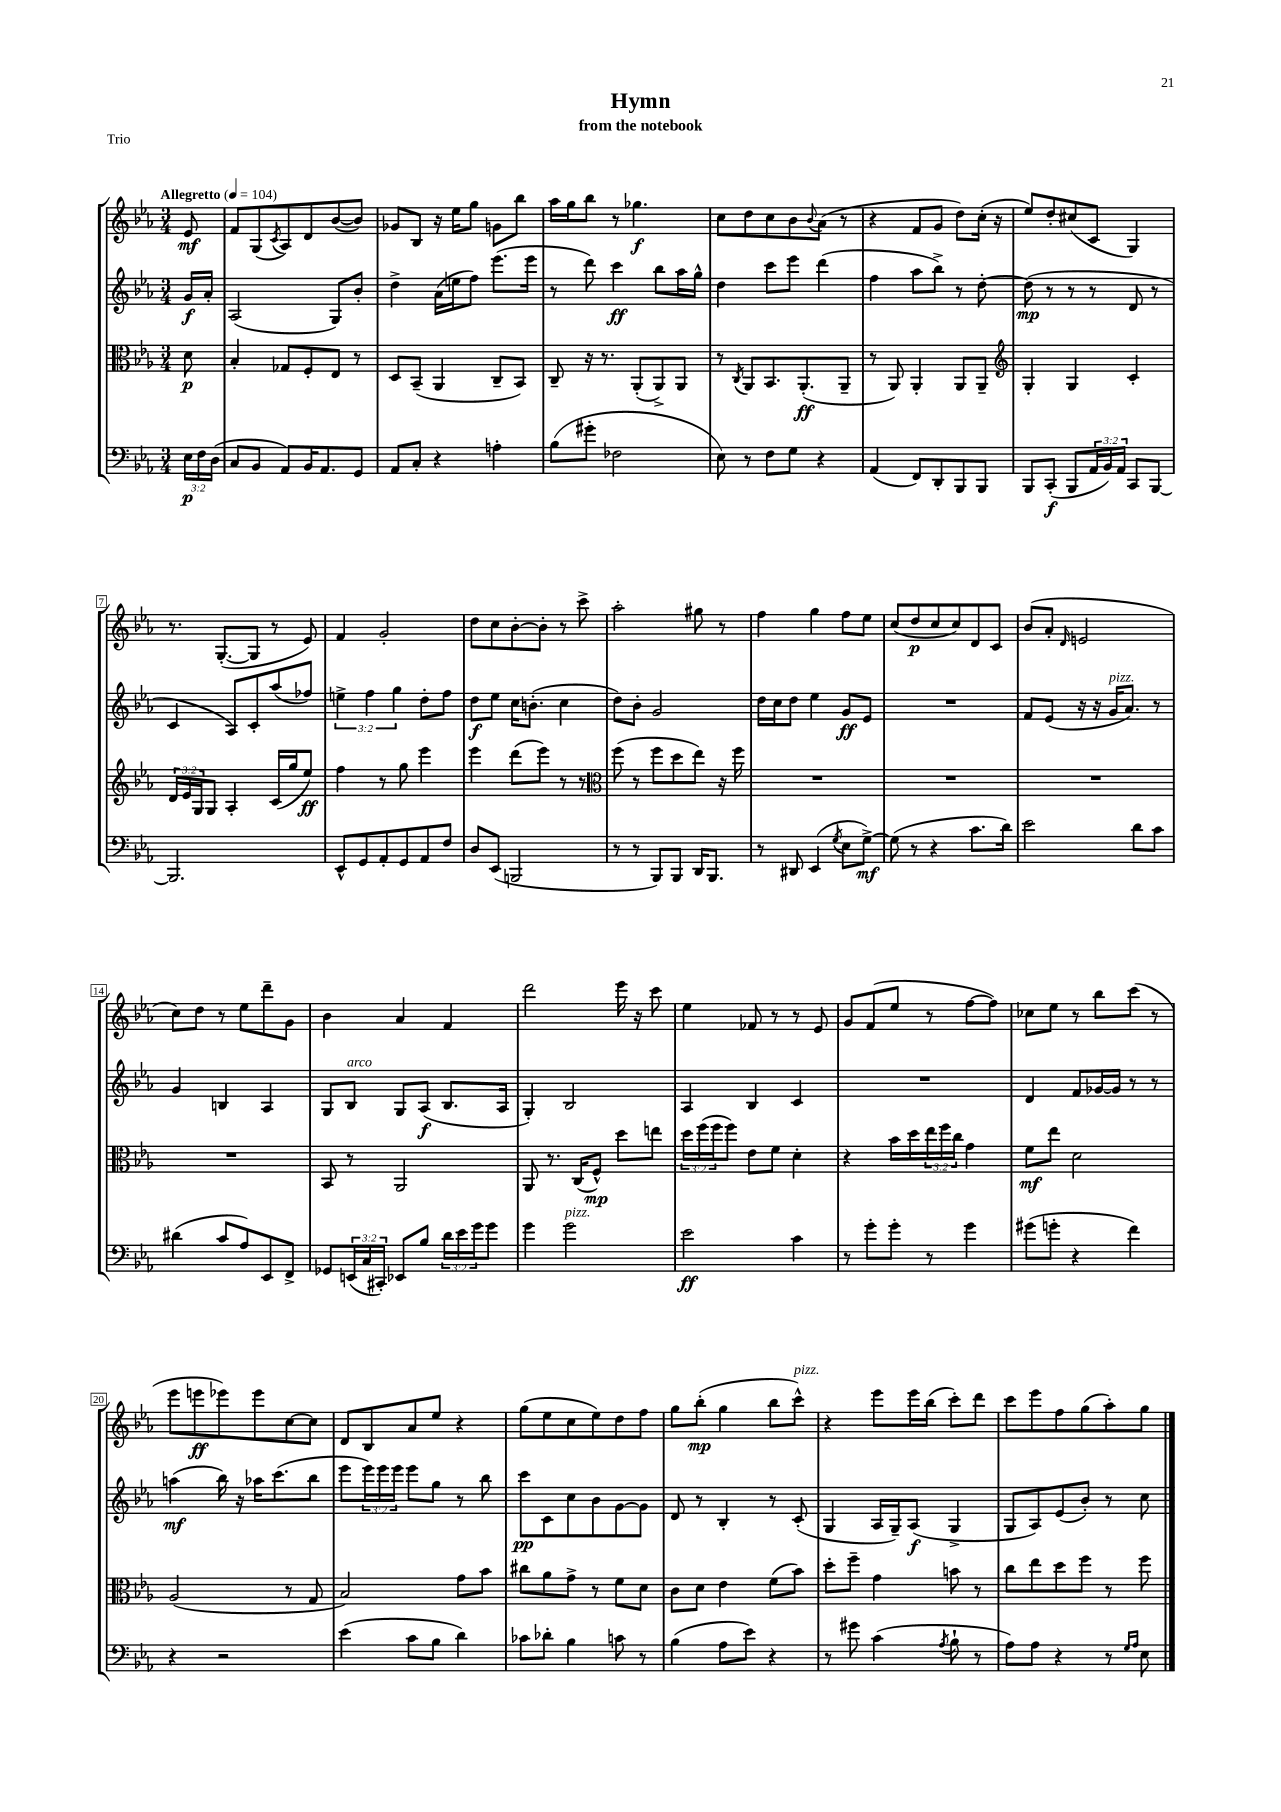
\header { title = "Hymn" subtitle = "from the notebook" piece = "Trio" }
<<
\new StaffGroup <<
\new Staff = "s0" {
    \clef treble \key ees \major \numericTimeSignature \time 3/4 \partial 8 \tempo "Allegretto" 4 = 104
    ees'8\mf |
    f'8 g8( \acciaccatura { c'8 } aes8) d'8 bes'8~( bes'8) |
    ges'8 bes8 r16 ees''16 g''8 g'8 bes''8 |
    aes''16 g''16 bes''8 r8 ges''4.\f |
    c''8 d''8 c''8 bes'8 \appoggiatura { bes'8 } aes'8( r8 |
    r4 f'8 g'8 d''8) c''16-.( r16 |
    ees''8) d''8-. cis''8( c'8 g4) |
    r8. g8.~-.( g8 r8 ees'8) |
    f'4 g'2-. |
    d''8 c''8 bes'8~-. bes'8-. r8 c'''8-> |
    aes''2-. gis''8 r8 |
    f''4 g''4 f''8 ees''8 |
    c''8( d''8\p c''8 c''8) d'8 c'8 |
    bes'8( aes'8-. \grace { d'16 } e'2 |
    c''8) d''8 r8 ees''8 d'''8-- g'8 |
    bes'4 aes'4 f'4 |
    d'''2 ees'''16 r16 c'''8 |
    ees''4 fes'8 r8 r8 ees'8 |
    g'8 f'8( ees''8 r8 f''8~ f''8) |
    ces''8 ees''8 r8 bes''8 c'''8( r8 |
    ees'''8 e'''8\ff ees'''8) ees'''8 c''8~ c''8 |
    d'8 bes8 aes'8 ees''8 r4 |
    g''8( ees''8 c''8 ees''8) d''8 f''8 |
    g''8 bes''8-.\mp( g''4 bes''8 c'''8-^^\markup { \italic "pizz." }) |
    r4 ees'''8 ees'''16 bes''16( c'''8-.) d'''8 |
    c'''8 ees'''8 f''8 g''8( aes''8-.) g''8 \bar "|." |
}
\new Staff = "s1" {
    \clef treble \key ees \major \numericTimeSignature \time 3/4 \override Staff.TupletNumber.text = #tuplet-number::calc-fraction-text \partial 8
    g'16\f aes'16-. |
    aes2( g8) bes'8-. |
    d''4-> aes'16( e''16 f''8) ees'''8.( ees'''16 |
    r8 d'''8) c'''4\ff bes''8 aes''16 g''16-^ |
    d''4 c'''8 ees'''8 d'''4( |
    f''4 aes''8 bes''8->) r8 d''8~-. |
    d''8\mp( r8 r8 r8 d'8 r8 |
    c'4 aes8) c'8-. aes''8( fes''8) |
    \tuplet 3/2 { e''4-> f''4 g''4 } d''8-. f''8 |
    d''8\f ees''8 c''16 b'8.-.( c''4 |
    d''8) bes'8-. g'2 |
    d''16 c''16 d''8 ees''4 g'8\ff ees'8 |
    R2. |
    f'8 ees'8( r16 r16 g'16^\markup { \italic "pizz." } aes'8.) r8 |
    g'4 b4 aes4 |
    g8 bes8^\markup { \italic "arco" } g8 aes8\f( bes8. aes16 |
    g4-.) bes2 |
    aes4 bes4 c'4 |
    R2. |
    d'4 f'8 ges'16~ ges'16 r8 r8 |
    a''4\mf( bes''16) r16 aes''16 c'''8.( bes''8 |
    ees'''8 \tuplet 3/2 { ees'''16) ees'''16 ees'''16 } ees'''8 g''8 r8 bes''8 |
    c'''8\pp c'8 c''8 bes'8 g'8~ g'8 |
    d'8 r8 bes4-. r8 c'8-.( |
    g4 aes16 g16--) aes8\f( g4-> |
    g8 aes8) ees'8( bes'8-.) r8 c''8 \bar "|." |
}
\new Staff = "s2" {
    \clef alto \key ees \major \numericTimeSignature \time 3/4 \override Staff.TupletNumber.text = #tuplet-number::calc-fraction-text \partial 8
    d'8\p |
    bes4-. ges8 f8-. ees8 r8 |
    d8 bes,8--( aes,4 c8-- bes,8) |
    c8-- r16 r8. aes,8-.( aes,8->) aes,8 |
    r8 \acciaccatura { c8 } aes,8 bes,8. aes,8.-.\ff( aes,8-- |
    r8 aes,8) aes,4-. aes,8 aes,8-- |
    \clef treble g4-. g4 c'4-. |
    \tuplet 3/2 { d'16 ees'16 g16 } g8 aes4-. c'16( g''16 ees''8\ff) |
    f''4 r8 g''8 ees'''4 |
    ees'''4 d'''8( ees'''8) r8 r8 |
    \clef alto f''8( r8 f''8 d''8 ees''8) r16 f''16 |
    R2. |
    R2. |
    R2. |
    R2. |
    bes,8 r8 aes,2 |
    aes,8 r8. c16( f8-^\mp) d''8 e''8 |
    \tuplet 3/2 { d''16 f''16( f''16 } f''8) ees'8 f'8 d'4-. |
    r4 bes'16 d''16 \tuplet 3/2 { ees''16 f''16 c''16 } g'4 |
    f'8\mf ees''8 d'2 |
    aes2( r8 g8 |
    bes2) g'8 bes'8 |
    cis''8 aes'8 g'8-> r8 f'8 d'8 |
    c'8 d'8 ees'4 f'8( bes'8) |
    d''8-. f''8-- g'4 b'8 r8 |
    c''8 ees''8 d''8 f''8 r8 f''8 \bar "|." |
}
\new Staff = "s3" {
    \clef bass \key ees \major \numericTimeSignature \time 3/4 \override Staff.TupletNumber.text = #tuplet-number::calc-fraction-text \partial 8
    \tuplet 3/2 { ees16\p f16 d16( } |
    c8 bes,8 aes,8) bes,16 aes,8. g,8 |
    aes,8 c8-. r4 a4-. |
    bes8( gis'8-. fes2 |
    ees8) r8 f8 g8 r4 |
    aes,4( f,8) d,8-. bes,,8 bes,,8 |
    bes,,8 c,8-.\f( bes,,8 \tuplet 3/2 { aes,16 bes,16) aes,16 } c,8 bes,,8~ |
    bes,,2. |
    ees,8-^ g,8 aes,8-. g,8 aes,8 f8 |
    d8 ees,8( b,,2 |
    r8 r8 bes,,8) bes,,8 d,16 bes,,8. |
    r8 dis,8 ees,4( \acciaccatura { g8 } ees8 g8~->\mf) |
    g8( r8 r4 c'8. d'16) |
    ees'2 d'8 c'8 |
    dis'4( c'8 aes8) ees,8 f,8-> |
    ges,8 \tuplet 3/2 { e,16( c16 cis,16-.) } ees,8 bes8 \tuplet 3/2 { d'16 ees'16 g'16 } g'8 |
    g'4 g'2^\markup { \italic "pizz." } |
    ees'2\ff c'4 |
    r8 g'8-. g'8-. r8 g'4 |
    gis'8( g'8-. r4 f'4) |
    r4 r2 |
    ees'4( c'8 bes8 d'4) |
    ces'8 des'8-. bes4 c'8 r8 |
    bes4( aes8 ees'8) r4 |
    r8 gis'8 c'4( \acciaccatura { aes8 } bes8-! r8 |
    aes8) aes8 r4 r8 \grace { g16 aes16 } ees8 \bar "|." |
}
>>
>>
\layout { \context { \Score \override BarNumber.stencil = #(make-stencil-boxer 0.1 0.3 ly:text-interface::print) } }
